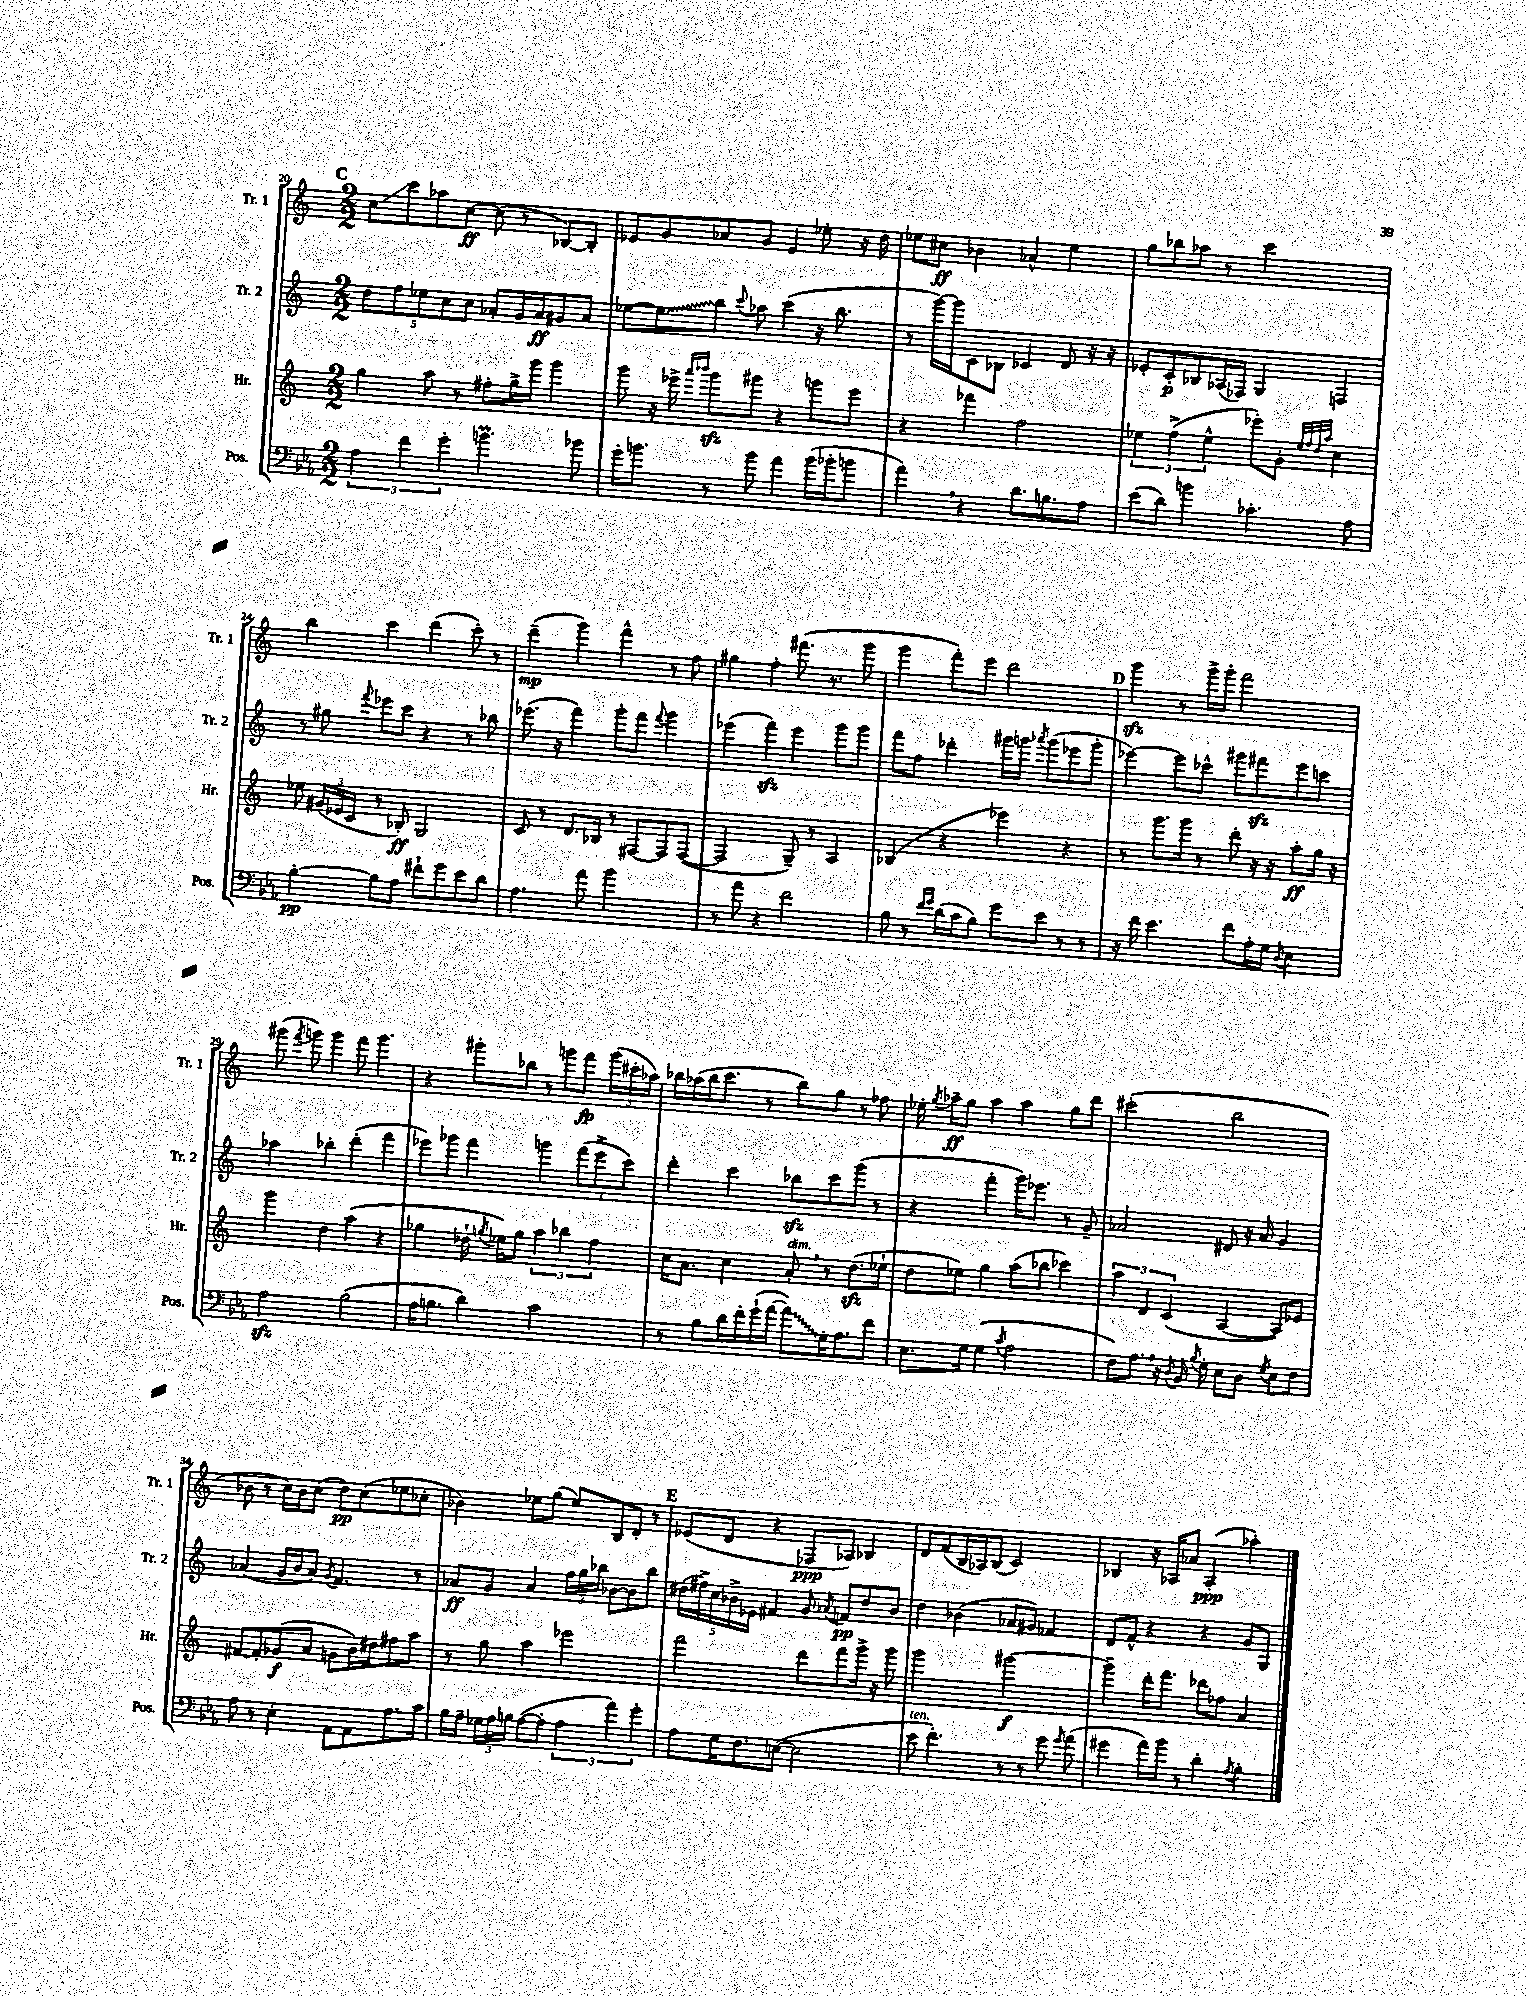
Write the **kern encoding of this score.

**kern	**kern	**kern	**kern
*staff4	*staff3	*staff2	*staff1
*clefF4	*clefG2	*clefG2	*clefG2
*k[b-e-a-]	*k[]	*k[]	*k[]
*M2/2	*M2/2	*M2/2	*M2/2
6A-	4gg	10dd	8cc
.	.	10ff	.
.	.	.	8ccc
6f	.	.	.
.	.	10ee-	.
.	8aa	.	8aa-
.	.	10cc	.
6g'	.	.	.
.	8r	.	[8cc
.	.	10cc	.
4.b	8ff#'	8a-'	(8cc]
.	16gg^	16g	8r
.	16ggg	16a-	.
.	4ggg	8g#	[8B-)
8b-	.	8a-	8B-']
=	=	=	=
16g'	8ggg	[8ee-	8e-
8.b	.	.	.
.	16r	8ee-]	8g
.	16eee-^	.	.
.	16qqaaa	.	.
.	16qqbbb-	.	.
8r	8ggg	8bb	8a-
.	.	8qqccc	.
8b	8ggg#	8aa-	8g
4a-	4r	(4ccc	4e-
(16b	8ggg	16r	8ee-'
16b-'	.	8.bb	.
8b	8eee-	.	16r
.	.	.	16dd
=	=	=	=
4a-)	4r	8r	8ee-
.	.	[16ggg)	8cc#
.	.	16ggg]	.
4r	4fff-	8c	4b-
.	.	8B-	.
8.d	2ff	4c-	4a-^^
8.B	.	.	.
.	.	8d	4ee-
8A-	.	16r	.
.	.	16r	.
=	=	=	=
(8e-	6ee-	8e-'	8gg
8d)	.	8c'	8bb-
.	(6ff^	.	.
4b	.	8B-	8aa-
.	6ee-^^	.	.
.	.	(16A-	8r
.	.	16F-)	.
4.c-'	8eee-')	4G	2ccc
.	8g'	.	.
.	32qqee-	.	.
.	32qqff	.	.
.	32qqdd	.	.
.	32qqaa	.	.
.	4cc	4F	.
8A-	.	.	.
=	=	=	=
[4B-'	8ee-	8r	4bb
.	(24g#	8gg#	.
.	24e-	.	.
.	24c	.	.
.	.	8qqfff	.
8B-]	8r	8eee-	4ccc
8A-	8B-')	8ccc	.
8f#`	2G	4r	(4ddd
8g	.	.	.
8e-	.	8r	8ccc')
8d	.	8bb-	8r
=	=	=	=
4.A-	8c	(8.eee-	(4ddd~
.	8r	.	.
.	.	16r	.
.	8.d	4fff)	4ggg)
8a-	.	.	.
.	16B-	.	.
2b-	8r	8ggg'	4fff^^
.	[8F#	8fff	.
.	.	8qqfff	.
.	8F#]	4ggg	8r
.	([8F#	.	8ff
=	=	=	=
8r	2F#]	(4eee-	4gg#
8a-	.	.	.
4r	.	4fff)	4ff'
2f	8G~)	4eee-	(8.fff#
.	8r	.	.
.	.	.	8.r
.	4A	8ggg	.
.	.	8ggg	8ggg
=	=	=	=
8B-	(4B-	8fff	4ggg
8r	.	8ff	.
16qqf	.	.	.
16qqg	.	.	.
(16d	4r	4ddd-'	8fff')
16c	.	.	.
8B-)	.	.	8eee
8g	4eee-)	16ggg#	2ddd
.	.	16ggg	.
.	.	8qaaa-	.
8e-	.	(8ggg	.
8r	4r	8eee-	.
8r	.	8ggg'	.
=	=	=	=
16r	8r	[4eee-)	4ggg
16f	.	.	.
4.e-	8.ggg	.	.
.	.	8eee-]	8r
.	16ggg	.	.
.	8r	8ccc-^^	16ggg^
.	.	.	16ggg'
8f	8ddd'	8ggg#	2fff
16A-'	16r	8fff#	.
16G	16r	.	.
8qD	.	.	.
4E-	8aa'	8eee-	.
.	16gg	8ccc	.
.	16r	.	.
=	=	=	=
2A-	4ggg	4aa-	(8ggg#
.	.	.	8qfff
.	.	.	8ggg)
.	4dd	4bb-'	4ggg
(2B-	(4aa	(4ddd'	8fff
.	.	.	4.ggg
.	4r	4fff	.
=	=	=	=
16A-	4gg-	8eee-)	4r
8.B	.	.	.
.	.	8ggg-	.
4d)	16dd-`	4fff	8ggg#'
.	8qgg	.	.
.	16ee-)	.	.
.	8gg	.	8bb-
2c	6aa	4ggg	8r
.	.	.	8ggg
.	6bb-	.	.
.	.	(12fff	8fff
.	6ff	12eee-^	.
.	.	.	(24ggg
.	.	12ccc)	24ccc#'
.	.	.	24aa-)
=	=	=	=
8r	16cc	4ddd'	16bb-
.	8.a	.	(16aa-
8B-	.	.	16bb-
.	.	.	8.ccc
16d	4cc	4ccc	.
16f'	.	.	.
(16g`	.	.	8r
[16a-	.	.	.
8a-])	8a'	8bb-	8bb-)
16G'	8r	8ccc	8gg
8.A-	.	.	.
.	(8.dd	(8ggg	8r
8f	.	8r	8ff-
.	16ee-`	.	.
=	=	=	=
8.E-	8dd	4r	16ee-'
.	.	.	8qgg
.	.	.	16aa-~
.	8ee-)	.	8gg
16G	.	.	.
(4G	4gg	4fff'	4aa-
8qc	.	.	.
2A-	(8aa	16ggg)	4aa-
.	.	8.eee-	.
.	8bb-	.	.
.	4ccc-)	8r	8gg
.	.	8g~	8ddd
=	=	=	=
8F)	6aa	2a-	(2ccc#'
8.A-	.	.	.
.	6d	.	.
16r	.	.	.
.	(6c	.	.
8qD	.	.	.
16BB-	.	.	.
8qB-	.	.	.
16G'	.	.	.
8E-	[4A	8d#	2bb
8D	.	16r	.
.	.	16a-	.
8qG	.	.	.
8E-	8A])	4g	.
8F	8e-	.	.
=	=	=	=
8A-	[8f#	(4a-	8b-
8r	8f#']	.	8r
4E-'	(8g-	16g	16cc)
.	.	16b	16b-
.	8a	8a-)	(8cc
.	.	8qg	.
8AA-	8g	4.f	8dd)
8AA-	16b)	.	(8cc
.	16dd#	.	.
8.A-	8ff#	.	8ee-
.	8aa	8r	8cc-'
16c	.	.	.
=	=	=	=
16B-	8r	8a-	4b-)
16A-~	.	.	.
24G-	8gg	8g	.
24A-	.	.	.
24B	.	.	.
([8A-	4aa	4a-	8ee-
8A-']	.	.	(8gg
6A-	2eee-	24ff	8ee-)
.	.	24gg	.
.	.	24bb-	.
.	.	[8b-	8B
6a-)	.	.	.
.	.	8b-]	8d'
6g'	.	.	.
.	.	8bb-	8r
=	=	=	=
8A-	2fff	(20dd#	(8e-
.	.	20ff#^)	.
.	.	20cc	.
16G	.	.	8d
.	.	20b-^	.
8.F	.	.	.
.	.	20e-	.
.	.	4f#	4r
([8E	.	.	.
2E]	8ddd	8g	8F-
.	.	8qa-	.
.	8fff	8f	8A-)
.	16ggg^	8dd#	4B-
.	16r	.	.
.	8ggg	8b-	.
=	=	=	=
8e-	2ggg	4dd	8d
4.f')	.	.	(8f
.	.	(4b-	16B
.	.	.	16A-)
.	.	.	(8B
8r	[2ggg#	8a-	2c)
8r	.	8g#)	.
8g	.	4f-	.
8qg	.	.	.
(8a-	.	.	.
=	=	=	=
4g#	4ggg#~]	8d	4B-
.	.	8f^^	.
16a-)	16ddd'	4r	16r
16b-	8.fff	.	16A-
8r	.	.	8a-
4d'	8ddd-	4r	(4A-'
.	8ff-	.	.
8qA-	.	.	.
4B-'	4a	8g	4aa-')
.	.	8G	.
==	==	==	==
*-	*-	*-	*-
